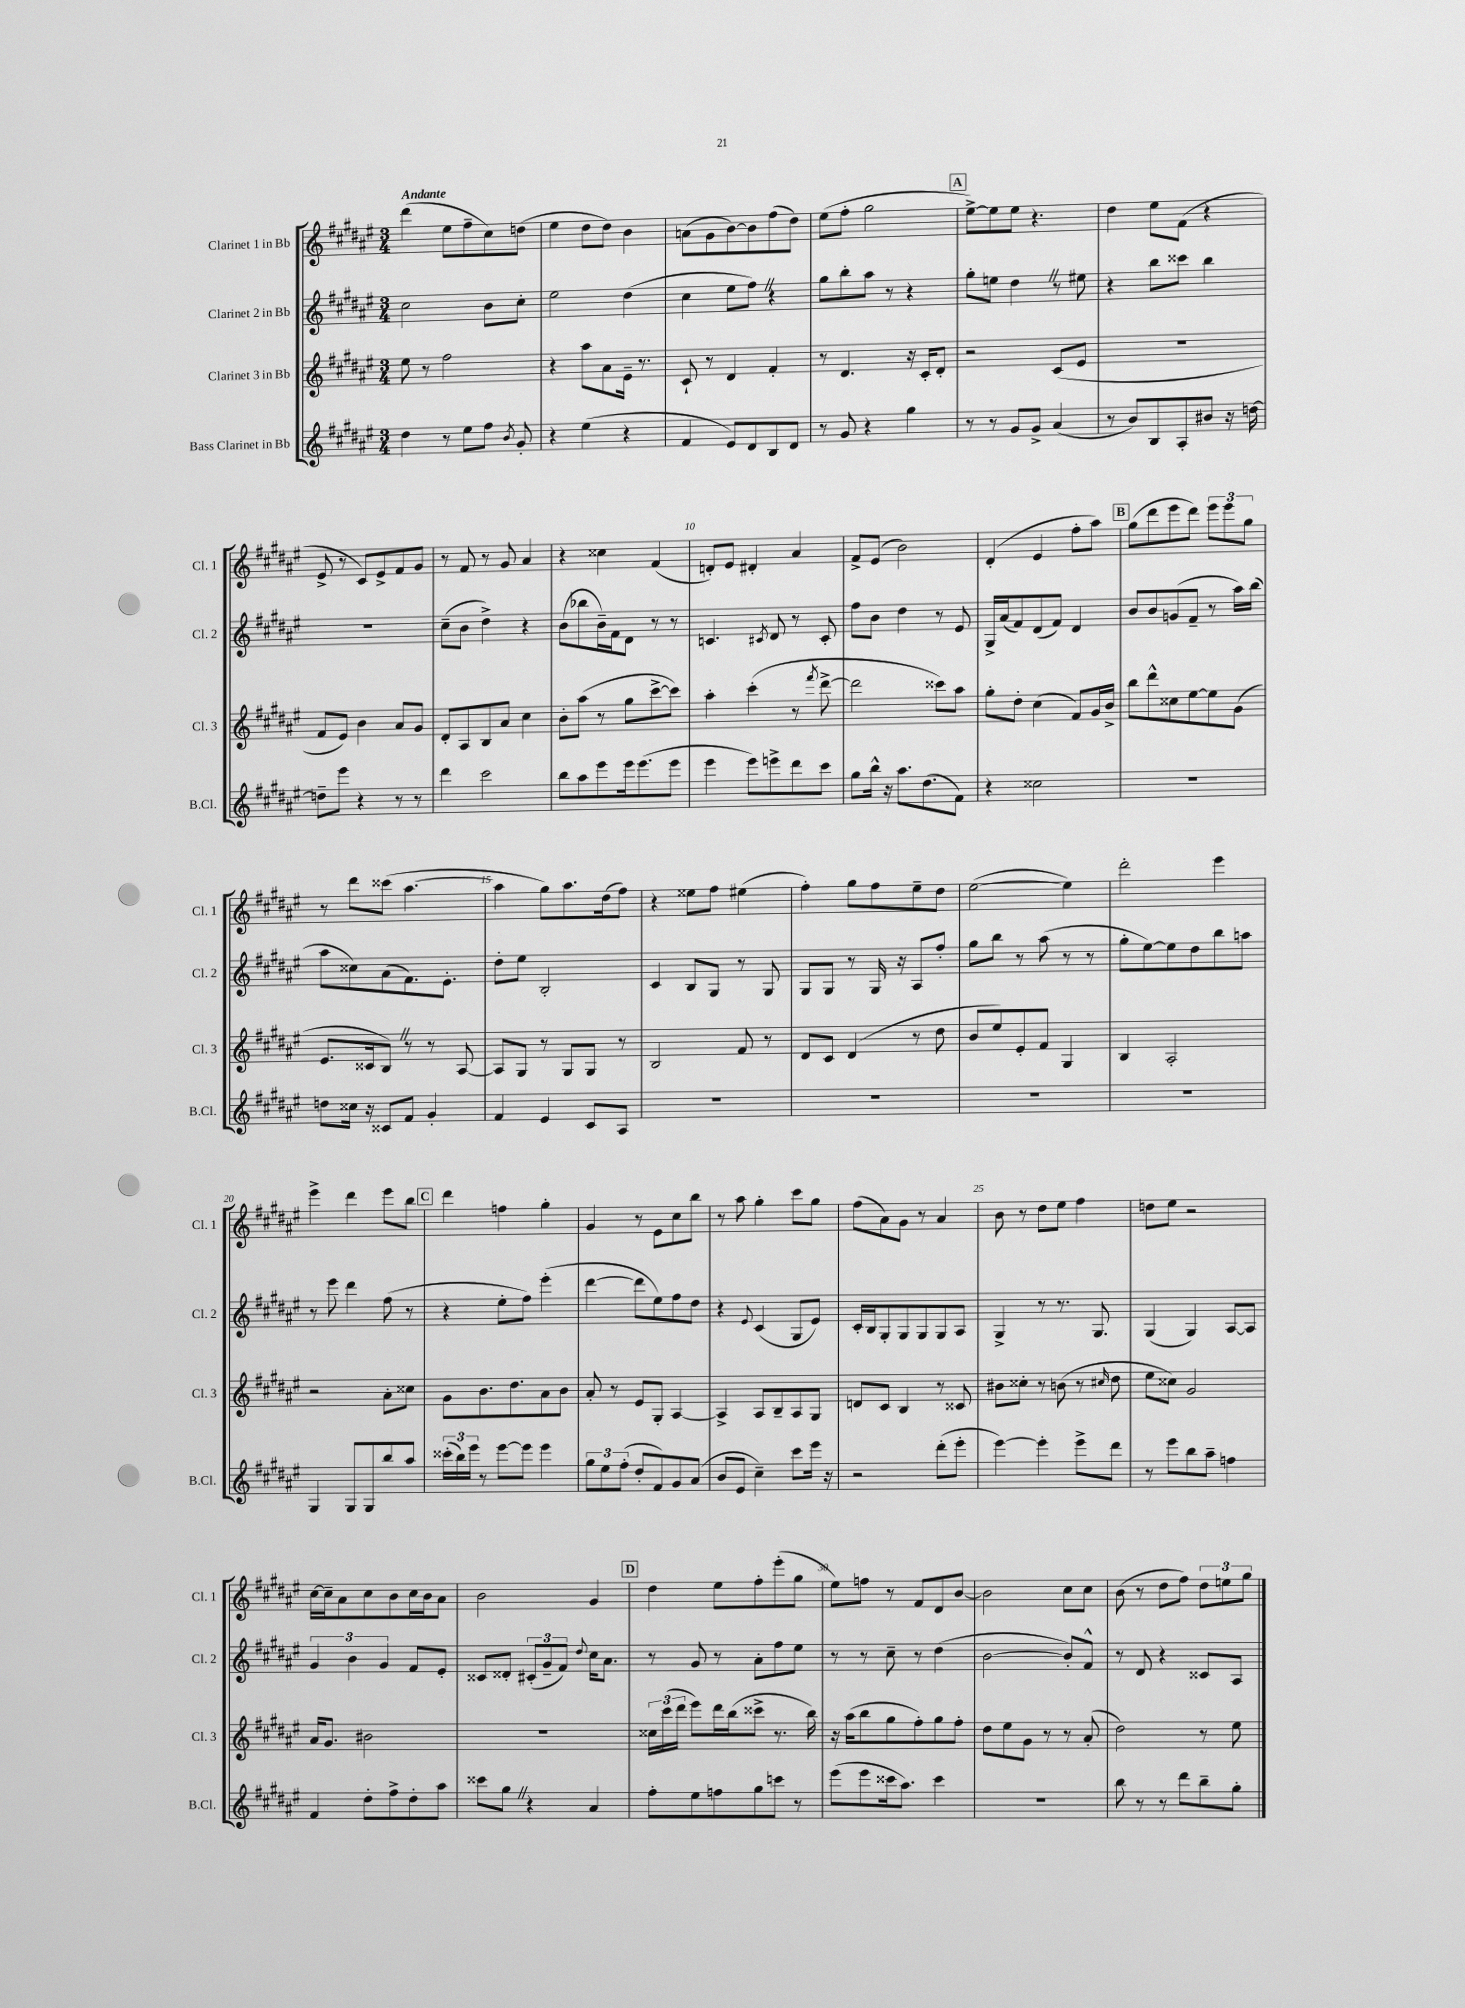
<<
\new StaffGroup <<
\new Staff = "s0" \with { instrumentName = "Clarinet 1 in Bb" shortInstrumentName = "Cl. 1" } {
    \clef treble \key fis \major \numericTimeSignature \time 3/4 \tempo "Andante"
    \autoBeamOff dis'''4( eis''8[ fis''8-- cis''8) d''8]( |
    eis''4 dis''8[ dis''8]) b'4 |
    a'8[( gis'8 b'8~) b'8 fis''8( dis''8]) |
    eis''8[( fis''8]-. gis''2 |
    \mark \markup { \box "A" } eis''8[~->) eis''8 eis''8] r4. |
    dis''4 eis''8[ fis'8]( r4 |
    eis'8-> r8 cis'8[) eis'8-> fis'8 gis'8] |
    r8 fis'8 r8 gis'8 ais'4 |
    r4 cisis''4 fis'4( |
    d'8[-.) eis'8] dis'4-. ais'4 |
    fis'8[-> eis'8]( b'2) |
    dis'4-.( eis'4 fis''8[-. ais''8]) |
    \mark \markup { \box "B" } gis''8[( dis'''8 eis'''8 dis'''8]) \tuplet 3/2 { eis'''8[ eis'''8 gis''8] } |
    r8 dis'''8[ cisis'''8]( ais''4.~ |
    ais''4 gis''8[) ais''8. dis''16( fis''8]) |
    r4 eisis''8[ fis''8] eis''4( |
    fis''4-.) gis''8[ fis''8 eis''8-- dis''8] |
    eis''2~( eis''4) |
    dis'''2-. eis'''4 |
    eis'''4-> dis'''4 eis'''8[ b''8] |
    \mark \markup { \box "C" } dis'''4 f''4 gis''4-. |
    gis'4 r8 eis'8[ cis''8 b''8] |
    r8 ais''8 gis''4-. cis'''8[ gis''8] |
    fis''8[( ais'8) gis'8] r8 ais'4 |
    b'8 r8 dis''8[ eis''8] fis''4 |
    d''8[ eis''8] r2 |
    cis''16[~ cis''16-- ais'8 cis''8 b'8 cis''16 b'16 ais'8] |
    b'2 gis'4 |
    \mark \markup { \box "D" } dis''4 eis''8[ fis''8-. eis'''8-.( gis''8] |
    eis''8[) f''8] r8 fis'8[ dis'8 b'8]~ |
    b'2 cis''8[ cis''8] |
    b'8( r8 dis''8[ fis''8]) \tuplet 3/2 { dis''8[ e''8 gis''8] } \bar "|." |
}
\new Staff = "s1" \with { instrumentName = "Clarinet 2 in Bb" shortInstrumentName = "Cl. 2" } {
    \clef treble \key fis \major \numericTimeSignature \time 3/4
    \autoBeamOff cis''2 b'8[ cis''8]-. |
    eis''2 dis''4( |
    cis''4 eis''8[ fis''8]) \once \override BreathingSign.text = \markup { \musicglyph "scripts.caesura.straight" } \breathe r4 |
    gis''8[ b''8-. ais''8] r8 r4 |
    \mark \markup { \box "A" } gis''8[-. e''8] dis''4 \once \override BreathingSign.text = \markup { \musicglyph "scripts.caesura.straight" } \breathe r8 eis''8 |
    r4 b''8[ cisis'''8] b''4 |
    R2. |
    cis''8[--( b'8] dis''4->) r4 |
    b'8[( bes''8 b'16--) fis'16 dis'8] r8 r8 |
    c'4. \acciaccatura { cis'8 } dis'8 r8 cis'8-. |
    fis''8[ b'8] dis''4 r8 eis'8 |
    gis16[-> ais'16( fis'8) dis'8( fis'8]) dis'4 |
    \mark \markup { \box "B" } b'8[ b'8 g'8( fis'8]-- r8 ais''16[) b''16]( |
    ais''8[ cisis''8) ais'8( fis'8.) eis'8.]-. |
    dis''8[-. eis''8] b2-. |
    cis'4 b8[ gis8] r8 gis8 |
    gis8[ gis8] r8 gis16 r16 ais8[ fis''8]-. |
    gis''8[ b''8] r8 ais''8( r8 r8 |
    gis''8[-. eis''8~) eis''8 dis''8 b''8 a''8] |
    r8 eis'''8 dis'''4 fis''8( r8 |
    \mark \markup { \box "C" } r4 eis''8[-. fis''8]) eis'''4-.( |
    dis'''4~ dis'''8[ eis''8) fis''8 dis''8] |
    r4 \appoggiatura { eis'8 } cis'4( gis8[ eis'8]) |
    cis'16[-. b16 gis8-. gis8 gis8 gis8 ais8] |
    gis4-> r8 r8. gis8. |
    gis4( gis4) ais8[~ ais8] |
    \tuplet 3/2 { gis'4 b'4 gis'4 } fis'8[ eis'8]-. |
    cisis'8[ disis'8]-. \tuplet 3/2 { cis'8[-.( gis'8-- fis'8]) } \appoggiatura { dis''8 } cis''16[ ais'8.] |
    \mark \markup { \box "D" } r8 gis'8 r8 ais'8[-. fis''8 eis''8] |
    r8 r8 cis''8-- r8 dis''4( |
    b'2~ b'8[-.) fis'8]-^ |
    r8 dis'8 r4 cisis'8[ ais8] \bar "|." |
}
\new Staff = "s2" \with { instrumentName = "Clarinet 3 in Bb" shortInstrumentName = "Cl. 3" } {
    \clef treble \key fis \major \numericTimeSignature \time 3/4
    \autoBeamOff eis''8 r8 fis''2 |
    r4 ais''8[ ais'8 eis'16]-- r8. |
    cis'8-! r8 dis'4 fis'4-. |
    r8 dis'4. r16 cis'16[-. dis'8]-. |
    \mark \markup { \box "A" } r2 cis'8[( eis'8] |
    R2. |
    fis'8[ eis'8]) b'4 ais'8[ gis'8] |
    dis'8[-. ais8 b8 ais'8] cis''4 |
    b'8[-. ais''8]( r8 gis''8[ cis'''8~-> cis'''8]) |
    ais''4-. cis'''4-.( r8 \acciaccatura { fis'''8 } dis'''8~-> |
    dis'''2 cisis'''8[) ais''8] |
    gis''8[-. dis''8]-. cis''4( fis'8[) gis'16 b'16]-> |
    \mark \markup { \box "B" } b''8[ dis'''8-^ cisis''8 eis''8~ eis''8 gis'8]( |
    eis'8.[ cisis'16 b8]) \once \override BreathingSign.text = \markup { \musicglyph "scripts.caesura.straight" } \breathe r8 r8 ais8~ |
    ais8[ gis8] r8 gis8[ gis8] r8 |
    b2 fis'8 r8 |
    dis'8[ cis'8] dis'4( r8 dis''8 |
    b'8[ eis''8) eis'8-. fis'8] gis4 |
    b4 ais2-. |
    r2 ais'8[-. cisis''8] |
    \mark \markup { \box "C" } gis'8[ b'8. dis''8. ais'8 b'8] |
    ais'8-. r8 eis'8[ gis8]-. ais4~ |
    ais4-> ais8[ b8-- ais8 gis8] |
    d'8[ cis'8] b4 r8 cisis'8 |
    bis'8[ cisis''8]-. r8 b'8( r8 \grace { cis''16 } dis''8 |
    eis''8[ cisis''8]) gis'2 |
    ais'16[ gis'8.] bis'2 |
    R2. |
    \mark \markup { \box "D" } \tuplet 3/2 { cisis''16[ cis'''16( dis'''16] } eis'''8[) dis'''16 b''16( cisis'''8]-> r8. b''16) |
    r16 ais''16[( b''8 gis''8 fis''8-.) gis''8 fis''8]-. |
    dis''8[ eis''8 gis'8] r8 r8 ais'8-.( |
    dis''2) r8 eis''8 \bar "|." |
}
\new Staff = "s3" \with { instrumentName = "Bass Clarinet in Bb" shortInstrumentName = "B.Cl." } {
    \clef treble \key fis \major \numericTimeSignature \time 3/4
    \autoBeamOff dis''4 r8 eis''8[ fis''8] \acciaccatura { b'8 } gis'8-. |
    r4 eis''4( r4 |
    fis'4 eis'8[) dis'8 b8 dis'8] |
    r8 gis'8 r4 gis''4 |
    \mark \markup { \box "A" } r8 r8 gis'8[ gis'8]-> ais'4( |
    r8 b'8[) b8 ais8-. bis'8] r16 d''16~ |
    d''8[-- eis'''8] r4 r8 r8 |
    dis'''4 cis'''2 |
    b''8[ ais''8 eis'''8 eis'''16 eis'''8.( eis'''8] |
    eis'''4 eis'''8[) e'''8-> dis'''8 cis'''8] |
    gis''8[ b''16]-^ r16 ais''8.[ dis''8.( fis'8]) |
    r4 cisis''2 |
    \mark \markup { \box "B" } R2. |
    d''8[ cisis''16] r16 cisis'8[ fis'8] gis'4-. |
    fis'4 eis'4 cis'8[ ais8] |
    R2. |
    R2. |
    R2. |
    R2. |
    gis4 gis8[ gis8 b''8 ais''8] |
    \mark \markup { \box "C" } \tuplet 3/2 { cisis'''16[-.( b''16) eis'''16] } r8 eis'''8[~ eis'''8] eis'''4 |
    \tuplet 3/2 { gis''8[ eis''8 fis''8]-.( } dis''8[-. fis'8) gis'8 ais'8]( |
    b'8[ eis'8] cis''4--) cis'''8[ eis'''16] r16 |
    r2 dis'''8[-.( eis'''8]-. |
    eis'''4~) eis'''4-. eis'''8[-> dis'''8] |
    r8 eis'''8[ b''8 ais''8]-- f''4 |
    fis'4 dis''8[-. fis''8-> dis''8-. ais''8] |
    cisis'''8[ gis''8] \once \override BreathingSign.text = \markup { \musicglyph "scripts.caesura.straight" } \breathe r4 ais'4 |
    \mark \markup { \box "D" } fis''8[-. eis''8 f''8 gis''8 c'''8] r8 |
    eis'''8[( eis'''8 cisis'''16 ais''8.]) cisis'''4 |
    R2. |
    b''8 r8 r8 dis'''8[ b''8-- gis''8]-. \bar "|." |
}
>>
>>
\layout { \context { \Score \override BarNumber.break-visibility = ##(#f #t #t) barNumberVisibility = #(every-nth-bar-number-visible 5) } }
